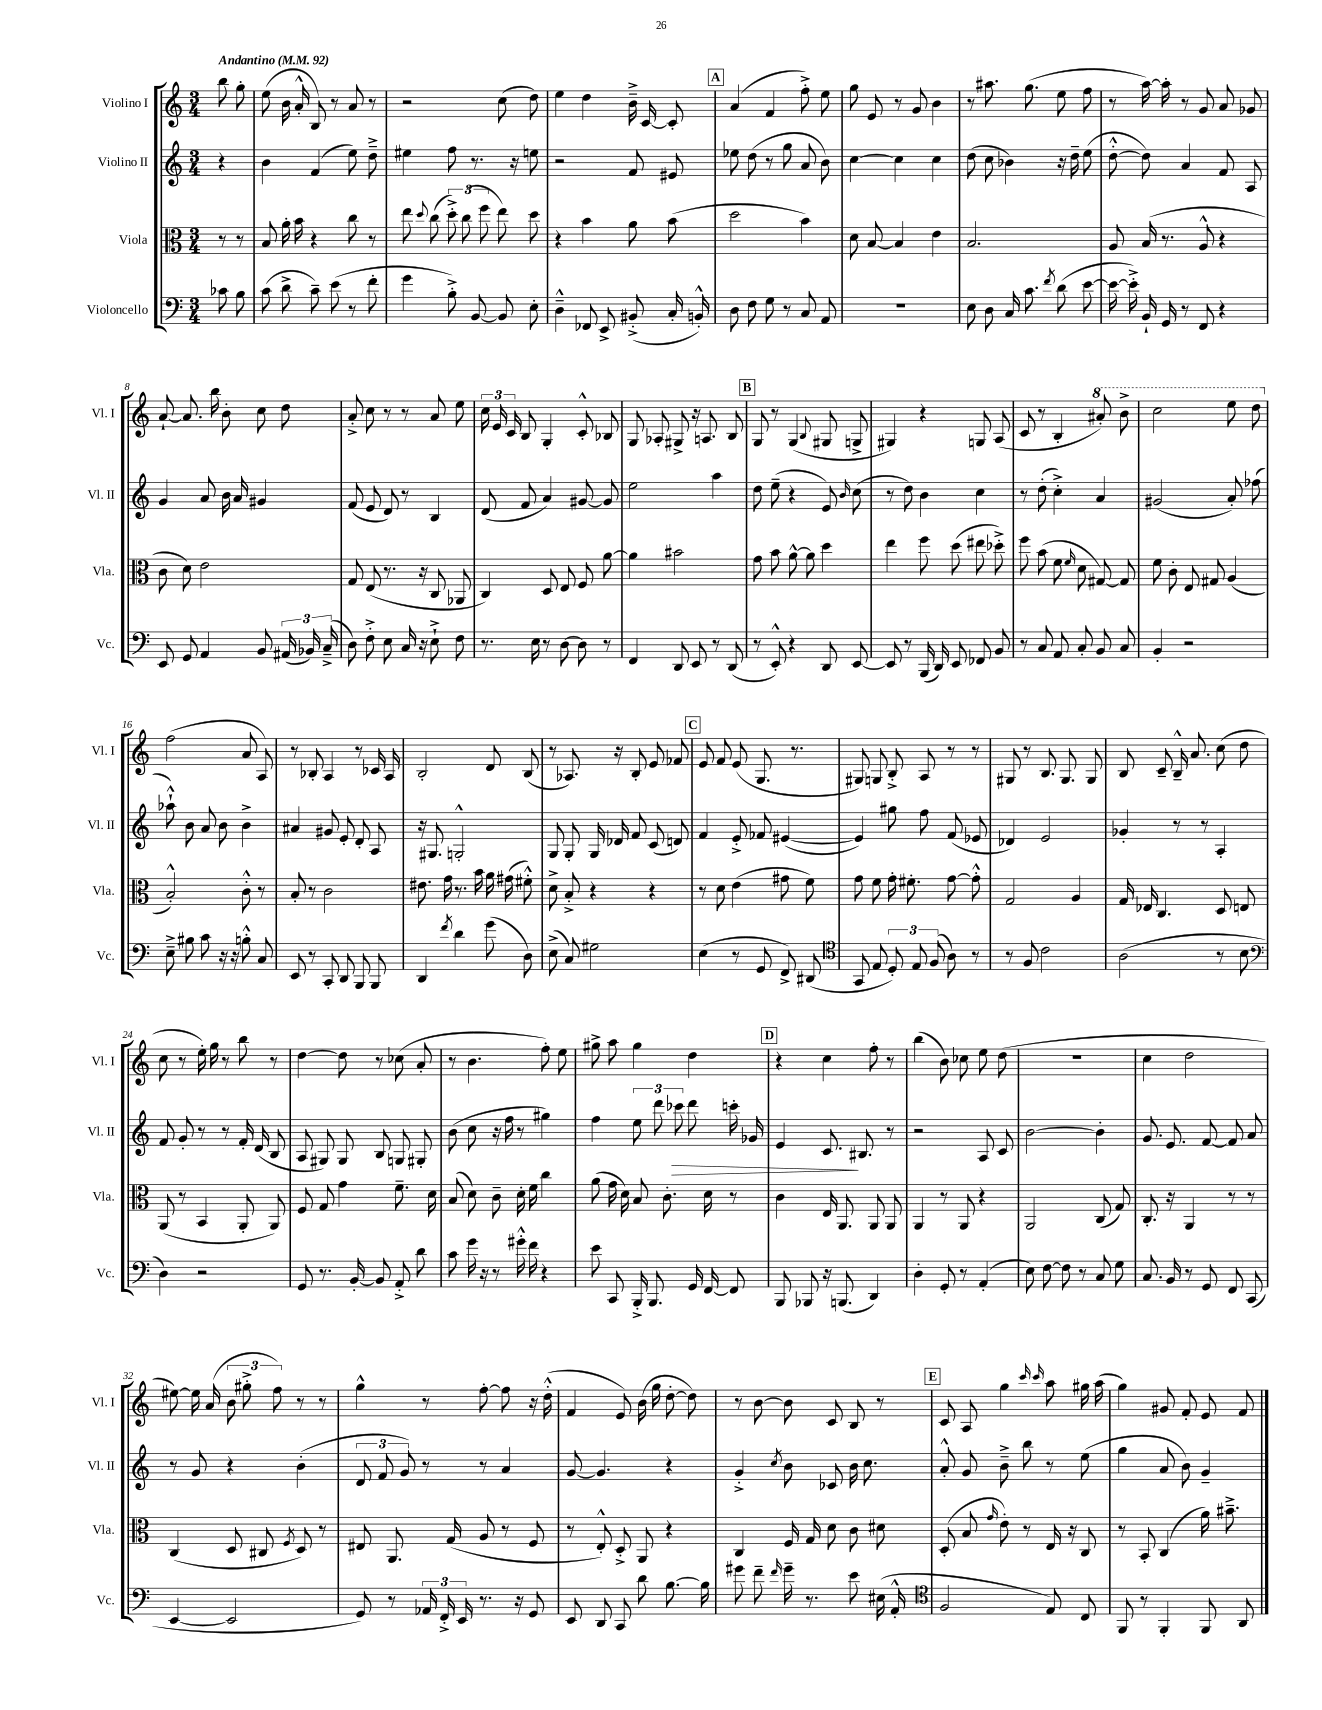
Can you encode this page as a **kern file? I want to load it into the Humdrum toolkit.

**kern	**kern	**kern	**dynam	**kern
*part4	*part3	*part2	*part2	*part1
*staff4	*staff3	*staff2	*staff2	*staff1
*I"Violoncello	*I"Viola	*I"Violino II	*	*I"Violino I
*I'Vc.	*I'Vla.	*I'Vl. II	*	*I'Vl. I
*clefF4	*clefC3	*clefG2	*	*clefG2
*k[]	*k[]	*k[]	*	*k[]
*M3/4	*M3/4	*M3/4	*	*M3/4
*MM92	*MM92	*MM92	*	*MM92
=	=	=	=	=
!	!	!	!	!LO:TX:a:B:t=Andantino
8c-X\	8r	4r	.	8bb\
8B\	8r	.	.	8gg'\
=1	=1	=1	=1	=1
(8c\	8B/	4b\	.	(8ee\
8d^\	16a'\	.	.	16b\
.	16b\	.	.	16a'^^/
8c~\)	4r	(4f/	.	8B/)
(8e\	.	.	.	8r
8r	8cc\	8ee\)	.	8a/
8f'\	8r	8dd~^\	.	8r
=2	=2	=2	=2	=2
4g\	8ee\	4ee#X\	.	2r
.	8qqdd/	.	.	.
.	(8cc\	.	.	.
8B'^\)	12dd'^\)	8ff\	.	.
.	(12cc\	.	.	.
[8BB/	.	8.r	.	.
.	12ff\	.	.	.
8BB/]	8ee\)	.	.	(8cc\
.	.	16r	.	.
8E'\	8dd\	8een\	.	8dd\)
=3	=3	=3	=3	=3
4D~^^\	4r	2r	.	4ee\
8FF-X/	4b\	.	.	4dd\
8EE^/	.	.	.	.
(8BB#X'^/	8a\	8f/	.	16b~^\
.	.	.	.	[16c/
16C'/	(8b\	8e#X/	.	8c'/]
16BBn'^^/)	.	.	.	.
!!LO:REH:place=s1:t=A
=4	=4	=4	=4	=4
8D\	2dd\	8ee-X\	.	(4a/
8F\	.	(8dd\	.	.
8G\	.	8r	.	4f/
8r	.	8gg\	.	.
8C/	4b\)	8a/	.	8ff'^\)
8AA/	.	8b\)	.	8ee\
=5	=5	=5	=5	=5
2.r	8d\	[4cc\	.	8gg\
.	[8B/	.	.	8e/
.	4B/]	4cc\]	.	8r
.	.	.	.	8g/
.	4e\	4cc\	.	4b\
=6	=6	=6	=6	=6
8E\	2.B/	(8dd\	.	8r
8D\	.	8cc\	.	8.aa#X\
16C/	.	4b-X\)	.	.
8.c\	.	.	.	(8.gg\
8qf/	.	.	.	.
(8d\	.	16r	.	8ee\
.	.	16dd~\	.	.
[8e\	.	(8ee\	.	8ff\
=7	=7	=7	=7	=7
16e\_	8A/	[8dd'^^\	.	8r
16e'^\])	.	.	.	.
16BB`/	(16B/	8dd\])	.	[16aa\)
16GG/	8.r	.	.	16aa'\]
8r	.	4a/	.	8r
8FF/	8A^^/	.	.	8g/
4r	4r	8f/	.	8a/
.	.	8A/	.	8g-X/
!!LO:LB:g=z
=8	=8	=8	=8	=8
8EE/	8c\	4g/	.	[8a`/
8GG/	8d\)	.	.	8.a/]
4AA/	2e\	8a/	.	.
.	.	.	.	16bb\
.	.	16b\	.	8b'\
.	.	16a/	.	.
8BB/	.	4g#X/	.	8cc\
(24AA#X/	.	.	.	8dd\
24BB-X/)	.	.	.	.
(24C~^/	.	.	.	.
=9	=9	=9	=9	=9
8D\)	8G/	(8f/	.	8a'^/
8F'^\	(8E/	8e/	.	8cc\
8E\	8.r	8d/)	.	8r
16C/	.	8r	.	8r
16r	16r	.	.	.
8E`^\	8C/	4B/	.	8a/
8F\	8AA-X/	.	.	8ee\
=10	=10	=10	=10	=10
8.r	4C/)	(8d/	.	24cc\
.	.	.	.	24e/
.	.	.	.	24c/
.	.	8f/	.	8B/
16E\	.	.	.	.
8r	8D/	4a/)	.	4G'/
[8D\	8E/	.	.	.
8D\]	8F/	[8g#X/	.	8c'^^/
8r	[8a\	8g#/]	.	8B-X/
=11	=11	=11	=11	=11
4FF/	4a\]	2ee\	.	8G/
.	.	.	.	8A-X'/
8DD/	2b#X\	.	.	8G#X^/
8EE/	.	.	.	16r
.	.	.	.	8.An/
8r	.	4aa\	.	.
(8DD/	.	.	.	8B/
!!LO:REH:place=s1:t=B
=12	=12	=12	=12	=12
8r	8g\	8dd\	.	8G/
8EE'^^/)	8b\	(8ee~\	.	8r
4r	[8a^^\	4r	.	(4G/
.	8a\]	.	.	.
.	.	.	.	8qqB/
8DD/	4dd\	8e/)	.	8G#X/
.	.	16qqb/	.	.
[8EE/	.	(8cc\	.	8Gn^/
=13	=13	=13	=13	=13
8EE/]	4ee\	8r	.	4G#X/)
8r	.	8dd\)	.	.
(16BBB/	8ff\	4b\	.	4r
16DD/)	.	.	.	.
8EE/	(8dd\	.	.	.
8FF-X/	8ee#X\	4cc\	.	8Gn/
8BB/	8dd-X'^\)	.	.	(8A/
=14	=14	=14	=14	=14
8r	8ff\	8r	.	8c/
8C/	(8b\	(8dd'\	.	8r
8AA/	8f\	4cc'^\)	.	4B'/
.	16qqf/	.	.	.
8C'/	8d\	.	.	.
*	*	*	*	*8va
8BB/	[8G#X/)	4a/	.	8aa#X'/)
8C/	8G#/]	.	.	8bb^\
=15	=15	=15	=15	=15
4BB'/	8f\	(2g#X/	.	2ccc\
.	8c'\	.	.	.
2r	8E/	.	.	.
.	8G#X/	.	.	.
.	(4A/	8a'/)	.	8eee\
.	.	(8ff-X\	.	8ddd\
!!LO:LB:g=z
=16	=16	=16	=16	=16
*	*	*	*	*X8va
8E~^\	2B'^^/)	8aa-X`^^\)	.	(2ff\
8B#X\	.	8b\	.	.
8c\	.	8a/	.	.
16r	.	8b\	.	.
16r	.	.	.	.
8Bn'^^\	8c'^^\	4b^\	.	8a/
8C/	8r	.	.	8A/)
=17	=17	=17	=17	=17
8EE/	8B'/	4a#X/	.	8r
8r	8r	.	.	8B-X'/
8CC'/	2c\	8g#X/	.	4A/
8DD/	.	8e'/	.	.
8BBB/	.	8d'/	.	8r
8BBB/	.	8A/	.	16c-X/
.	.	.	.	16A/
=18	=18	=18	=18	=18
4DD/	8.e#X\	16r	.	2B'/
.	.	8.G#X/	.	.
.	16g\	.	.	.
8qf/	.	.	.	.
4d\	8.r	2Gn'^^/	.	.
.	16b\	.	.	.
(8g\	16a\	.	.	8d/
.	(16g#X\	.	.	.
8D\)	8f#X'^^\)	.	.	(8B/
=19	=19	=19	=19	=19
(8E^\	8d^\	8G/	.	8r
8C/)	8B'^/	8G'/	.	8.A-X/)
2G#X\	4r	16G/	.	.
.	.	16d-X/	.	16r
.	.	8f/	.	8B'/
.	4r	(8c/	.	8e/
.	.	8dn/)	.	8f-X/
!!LO:REH:place=s1:t=C
=20	=20	=20	=20	=20
(4E\	8r	4f/	.	8e/
.	8d\	.	.	8f/
8r	(4e\	8e'^/	.	(8e/
8GG/	.	8f-X/	.	8.G/
8FF^/)	8g#X\	([4e#X/	.	.
.	.	.	.	8.r
(8DD#X/	8f\)	.	.	.
=21	=21	=21	=21	=21
*clefC4	*	*	*	*
8GG/	8g\	4e#/])	.	8G#X/)
8E/	8f\	.	.	8Gn/
12D'/)	16g'\	8gg#X\	.	8B'^/
.	8.f#X'\	.	.	.
12E/	.	.	.	.
.	.	8ff\	.	8A/
(12F/	.	.	.	.
8A\)	[8g\	(8f/	.	8r
8r	8g'^^\]	8e-X/	.	8r
=22	=22	=22	=22	=22
8r	2G/	4d-X/)	.	8G#X/
8F/	.	.	.	8r
2c\	.	2e/	.	8.B/
.	.	.	.	8.G#/
.	4A/	.	.	.
.	.	.	.	8G#/
=23	=23	=23	=23	=23
(2A\	16G/	4g-X'/	.	8B/
.	16E-X/	.	.	.
.	4.C/	.	.	8c~/
.	.	8r	.	16B~^^/
.	.	.	.	8.a/
.	.	8r	.	.
8r	8D/	4A'/	.	(8cc\
8B\	8En/	.	.	8dd\
!!LO:LB:g=z
=24	=24	=24	=24	=24
*clefF4	*	*	*	*
4D\)	(8AA/	8f/	.	8cc\
.	8r	8g'/	.	8r
2r	4BB/	8r	.	16ee'\)
.	.	.	.	16gg\
.	.	8r	.	8r
.	8AA'/	16f'/	.	8bb\
.	.	(16d/	.	.
.	8AA/)	8B/	.	8r
=25	=25	=25	=25	=25
8GG/	8F/	8A/	.	[4dd\
8.r	8G/	8G#X/)	.	.
.	4g\	8G#/	.	8dd\]
[16BB'/	.	.	.	.
8BB/]	.	8B/	.	8r
8AA'^/	8.f~\	8Gn/	.	(8cc-X\
8d\	.	8G#X'/	.	8a'/
.	16d\	.	.	.
=26	=26	=26	=26	=26
8c\	(8B/	(8b\	.	8r
16g\	8d\)	8cc\	.	4.b\
16r	.	.	.	.
8r	8c~\	16r	.	.
.	.	16ff\	.	.
16g#X'^^\	16d'\	8r	.	.
16f\	16f\	.	.	.
4r	4cc\	4gg#X\)	.	8ff'\)
.	.	.	.	8ee\
=27	=27	=27	=27	=27
8e\	(8a\	4ff\	.	8gg#X^\
8CC/	16g\	.	.	8aa\
.	16d\)	.	.	.
16BBB'^/	8B/	12ee\	.	4gg#\
8.BBB/	.	.	.	.
.	.	12ddd\	.	.
.	8.c'\	.	.	.
!	!	!	!LO:HP:b	!
.	.	12ccc-X\	>	.
16GG/	.	8ddd\	.	4dd\
[16FF/	16d\	.	.	.
8FF/]	8r	16cccn'\	.	.
.	.	16g-X/	.	.
!!LO:REH:place=s1:t=D
=28	=28	=28	=28	=28
8BBB/	4c\	4e/	.	4r
8BBB-X/	.	.	.	.
16r	16E/	8.c/	.	4cc\
(8.BBBn/	8.AA/	.	.	.
.	.	8.B#X/	]	.
4DD/)	8AA/	.	.	8ff'\
.	8AA/	8r	.	8r
=29	=29	=29	=29	=29
4D'\	4AA/	2r	.	(4bb\
8GG'/	8r	.	.	8b\)
8r	8AA/	.	.	8cc-X\
(4AA'/	4r	8A/	.	8ee\
.	.	8c/	.	(8dd\
=30	=30	=30	=30	=30
8E\)	2AA/	[2b\	.	2.r
[8F\	.	.	.	.
8F\]	.	.	.	.
8r	.	.	.	.
8C/	(8C/	4b'\]	.	.
8G\	8G/)	.	.	.
=31	=31	=31	=31	=31
8.C/	8.C'/	8.g/	.	4cc\
16BB/	16r	8.e/	.	.
8r	4AA/	.	.	2dd\
8GG/	.	[8f/	.	.
8FF/	8r	8f/]	.	.
(8CC/	8r	8a/	.	.
!!LO:LB:g=z
=32	=32	=32	=32	=32
[4EE/	(4C/	8r	.	[8ee#X\)
.	.	8g/	.	16ee#\]
.	.	.	.	(16a/
2EE/]	8D/	4r	.	12b\
.	.	.	.	12gg#X'^\
.	8C#X/	.	.	.
.	.	.	.	12ff\)
.	8qF/	.	.	.
.	8D/)	(4b'\	.	8r
.	8r	.	.	8r
=33	=33	=33	=33	=33
8GG/)	8E#X/	12d/	.	4gg^^\
.	.	12f/	.	.
8r	8.AA/	.	.	.
.	.	12g/)	.	.
24AA-X/	.	8r	.	8r
24FF'^/	.	.	.	.
.	(16G/	.	.	.
24EE/	.	.	.	.
8.r	8A/	8r	.	[8ff'\
.	8r	4a/	.	8ff\]
16r	.	.	.	.
8GG/	8F/	.	.	16r
.	.	.	.	(16dd'^^\
=34	=34	=34	=34	=34
8EE/	8r	[8g/	.	4f/
8DD/	8E'^^/)	4.g/]	.	.
8CC/	8D'^/	.	.	8e/)
8d\	8AA/	.	.	(16b\
.	.	.	.	16gg\
[8.B\	4r	4r	.	[8dd'\
.	.	.	.	8dd\])
16B\]	.	.	.	.
=35	=35	=35	=35	=35
8g#X\	4C/	4g'^/	.	8r
8f~\	.	.	.	[8b\
16qqf/	.	8qcc/	.	.
16g#~\	16F/	8b\	.	8b\]
8.r	16G/	.	.	.
.	8d\	8c-X/	.	8c/
8e\	8c\	16b\	.	8B/
.	.	8.cc\	.	.
(16E#X\	8d#X\	.	.	8r
16AA'^^/	.	.	.	.
!!LO:REH:place=s1:t=E
=36	=36	=36	=36	=36
*clefC4	*	*	*	*
2F/	(8D'/	8a'^^/	.	8c/
.	8B/	8g/	.	8A/
.	16qqg/	.	.	.
.	8e'\)	8b~^\	.	4gg\
.	8r	8bb\	.	.
.	.	.	.	16qqccc/
.	.	.	.	16qqccc/
8E/)	16E/	8r	.	8aa\
.	16r	.	.	.
8C/	8C/	(8ee\	.	16gg#X\
.	.	.	.	(16aa\
=37	=37	=37	=37	=37
8FF/	8r	4gg\	.	4gg\)
8r	8BB'/	.	.	.
4FF'/	(4C/	8a/	.	8g#X/
.	.	8b\)	.	8f'/
8FF/	16a\)	4g~/	.	8e/
.	8.b#X~^\	.	.	.
8AA/	.	.	.	8f/
==	==	==	==	==
*-	*-	*-	*-	*-
